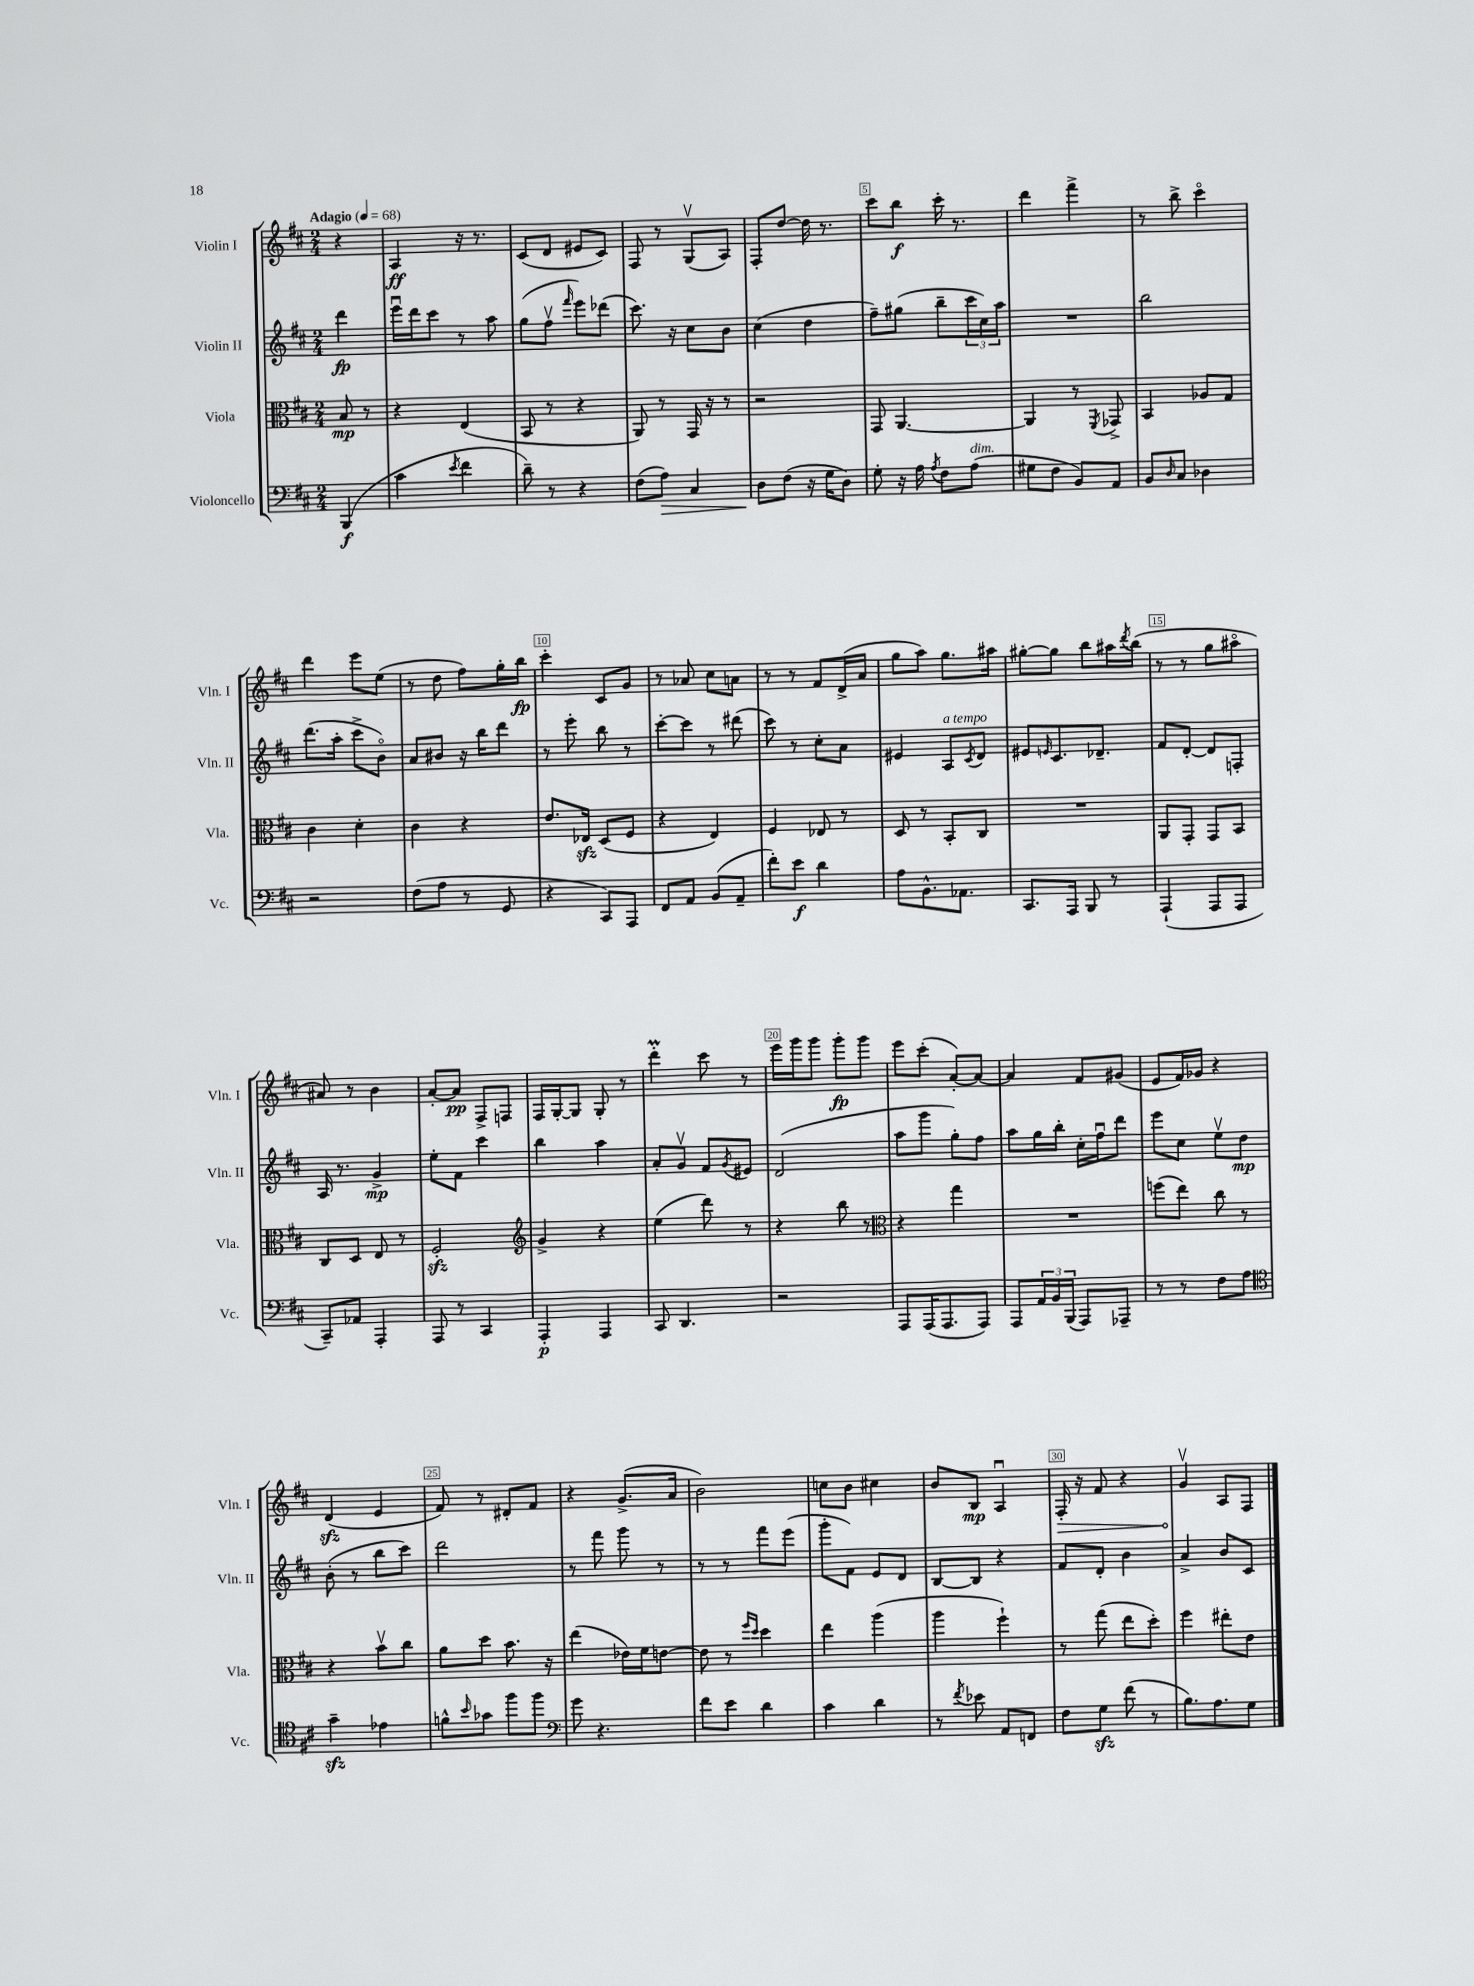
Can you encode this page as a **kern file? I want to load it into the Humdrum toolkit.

**kern	**kern	**kern	**kern
*staff4	*staff3	*staff2	*staff1
*clefF4	*clefC3	*clefG2	*clefG2
*k[f#c#]	*k[f#c#]	*k[f#c#]	*k[f#c#]
*M2/4	*M2/4	*M2/4	*M2/4
*MM68	*MM68	*MM68	*MM68
(4BBB/	8B/	4ddd\	4r
.	8r	.	.
=	=	=	=
4c#\	4r	16eeeu\LL	4A/
.	.	16ddd\J	.
.	.	8ccc#\J	.
8qe/	.	.	.
4f#\	(4E/	8r	16r
.	.	.	8.r
.	.	8aa\	.
=	=	=	=
8d~\)	8BB/	(8gg\L	(8c#/L
8r	8r	8ff#v\J	8d/J
.	.	16qqfff#/	.
4r	4r	8eee\L)	8e#/L
.	.	(8ddd-\J	8c#/J)
=	=	=	=
(8F#\L	8AA/)	8.ccc#\)	8F#/
8A\J)	8r	.	8r
.	.	16r	.
4C#/	16GG/	8cc#\L	(8Gv/L
.	16r	.	.
.	8r	8b\J	8A/J)
=	=	=	=
8D\L	2r	(4cc#\	8F#'/L
(8F#\J	.	.	[8dd/J
16r	.	4dd\	16dd\]
16G\LK	.	.	8.r
8D\J)	.	.	.
=	=	=	=
8G'\	8GG/	8ff#~\L)	8ccc#\L
16r	[4.AA/	(8gg#\J	8bb\J
16A\	.	.	.
8qA/	.	.	.
8F#\L	.	8bb~\L	16ccc#'\
.	.	.	8.r
(8A\J	.	24ccc#\L	.
.	.	24cc#\)	.
.	.	24aa\JJ	.
=	=	=	=
8G#\L	4AA/]	2r	4ddd\
8F#\J	.	.	.
8BB/L)	8r	.	4fff#^\
.	8qFF#/	.	.
8AA/J	8GG-^/	.	.
=	=	=	=
8BB/L	4BB/	2bb\	8r
16qqD/	.	.	.
8C#/J	.	.	8bb^\
4D-\	8A-/L	.	4ccc#o\
.	8G/J	.	.
=	=	=	=
2r	4c#\	(8.ddd\L	4ddd\
.	.	16aa'\Jk	.
.	4d'\	8ccc#^\L	8eee\L
.	.	8bo\J)	(8ee\J
=	=	=	=
(8F#\L	4c#\	8a/L	8r
8A\J	.	8b#/J	8dd\
8r	4r	16r	8ff#\L)
.	.	16bb\LK	.
8GG/	.	8ddd\J	16gg'\L
.	.	.	16bb\JJ
=	=	=	=
4r	8.e/L	8r	4ccc#'\
.	.	8eee'\	.
.	16E-/Jk	.	.
8CC#/L)	(8D/L	8bb\	8c#/L
8AAA/J	8F#/J	8r	8g/J
=	=	=	=
8FF#/L	4r	[8ccc#'\L	8r
8AA/J	.	8ccc#\]J	8a-/
(8BB/L	4E/)	8r	8cc#\L
8AA~/J	.	(8ddd#\	8a\J
=	=	=	=
8f#'\L)	4F#/	8ccc#\)	8r
8e\J	.	8r	8r
4d\	8E-/	8cc#'\L	8f#/L
.	8r	8a\J	(16d^/L
.	.	.	16a/JJ
=	=	=	=
8A\L	8D/	4e#/	8gg\L
8.BB^^\	8r	.	8aa\J)
.	8BB'/L	8A/L	8.gg\L
8.AA-\J	.	.	.
.	.	8qc#/	.
.	8C#/J	8d/J	.
.	.	.	16aa#\Jk
=	=	=	=
8.CC#/L	2r	8e#/L	[8gg#'\L
.	.	16qqe/	.
.	.	8.c#/	8gg#\]J
16AAA/Jk	.	.	.
8BBB/	.	.	8bb\L
.	.	8.d-~/J	.
8r	.	.	16aa#\L
.	.	.	8qddd/
.	.	.	(16bb\JJ
=	=	=	=
(4AAA`/	8AA/L	8f#/L	8r
.	8GG'/J	[8d'/J	8r
8AAA/L	8GG/L	8d/]L	8gg\L
8AAA/J	8BB/J	8F'/J	8aa#o\J
=	=	=	=
8CC#~/L)	8C#/L	16A/	8a#/)
.	.	8.r	.
8AA-/J	8D/J	.	8r
4AAA'/	8E/	4g^/	4b\
.	8r	.	.
=	=	=	=
8AAA/	2F#'/	8ee'\L	[8a'/L
8r	.	8f#\J	8a/]J
4CC#/	.	4ccc#\	8F#^/L
.	.	.	8F/J
=	=	=	=
*	*clefG2	*	*
4AAA'/	4g^/	4bb\	16F#/LL
.	.	.	[16G'/J
.	.	.	8G/]J
4AAA/	4r	4aa\	8G'/
.	.	.	8r
=	=	=	=
8CC#/	(4ee\	8a'/L	4ddd'\
4.DD/	.	8gv/J	.
.	8ddd\)	8f#/L	8ccc#\
.	.	8qg/	.
.	8r	8e#/J	8r
=	=	=	=
2r	4r	(2d/	16eee\LL
.	.	.	16ggg\J
.	.	.	8ggg\J
.	8bb\	.	8ggg'\L
.	8r	.	8ggg\J
=	=	=	=
*	*clefC3	*	*
8AAA/L	4r	8aa\L	8eee\L
(16AAA/K	.	8ggg\J	(8ccc#'\J
8.AAA/	.	.	.
.	4gg\	8gg'\L)	[8a'/L)
8AAA/J)	.	8ff#\J	8a/_J
=	=	=	=
8AAA/L	2r	8aa\L	4a/]
24AA/L	.	16gg\L	.
24BB/	.	.	.
.	.	16bb'\JJ	.
(24BBB/JJ	.	.	.
8AAA/L)	.	16cc#'\LL	8f#/L
.	.	16ff#u\J	.
8AAA-~/J	.	8ddd\J	(8g#/J
=	=	=	=
8r	(8ff\L	8eee\L	8e/L
8r	8ee\J)	8cc#\J	16f#/L)
.	.	.	16g-/JJ
8F#\L	8cc#\	8eev\L	4r
8A\J	8r	8dd\J	.
=	=	=	=
*clefC4	*	*	*
4g~\	4r	(8b'\	(4d/
.	.	8r	.
4e-\	8bv\L	8bb\L	4e/
.	8cc#\J	8ccc#\J)	.
=	=	=	=
8f^^\L	8a\L	2ddd\	8f#/)
16qqb/	.	.	.
8g-\J	8dd\J	.	8r
8ff#\L	8.b\	.	8d#'/L
8ff#\J	.	.	8f#/J
.	16r	.	.
=	=	=	=
*clefF4	*	*	*
8g\	(4ee\	8r	4r
4.r	.	8fff#\	.
.	16e-\LL)	8ggg\	(8.g^/L
.	16f#\J	.	.
.	[8e\J	8r	.
.	.	.	16a/Jk
=	=	=	=
8f#\L	8e\]	8r	2b\)
8e\J	8r	8r	.
.	16qqff#/LL	.	.
.	16qqdd/JJ	.	.
4d\	4dd\	8fff#\L	.
.	.	(8eee\J	.
=	=	=	=
4c#\	4ee\	8ggg'\L	8cc\L
.	.	8f#\J)	8b\J
4d\	(4aa\	8e/L	4cc#\
.	.	8d/J	.
=	=	=	=
8r	4aa\	[8B/L	8b/L
8qf#/	.	.	.
8e-\	.	8B/]J	8B/J
8AA/L	4ff#`\)	4r	4Au/
8FF/J	.	.	.
=	=	=	=
8F#\L	8r	8f#/L	16F#'/
.	.	.	16r
8G\J	(8gg\	8d'/J	8f#/
(8f#\	8ee\L	4b\	4r
8r	8dd'\J)	.	.
=	=	=	=
8.B\L)	4ff#\	4a^/	4gv/
8.A\	.	.	.
.	8ee#'\L	8b/L	8A/L
8G\J	8e\J	8c#/J	8F#/J
==	==	==	==
*-	*-	*-	*-
